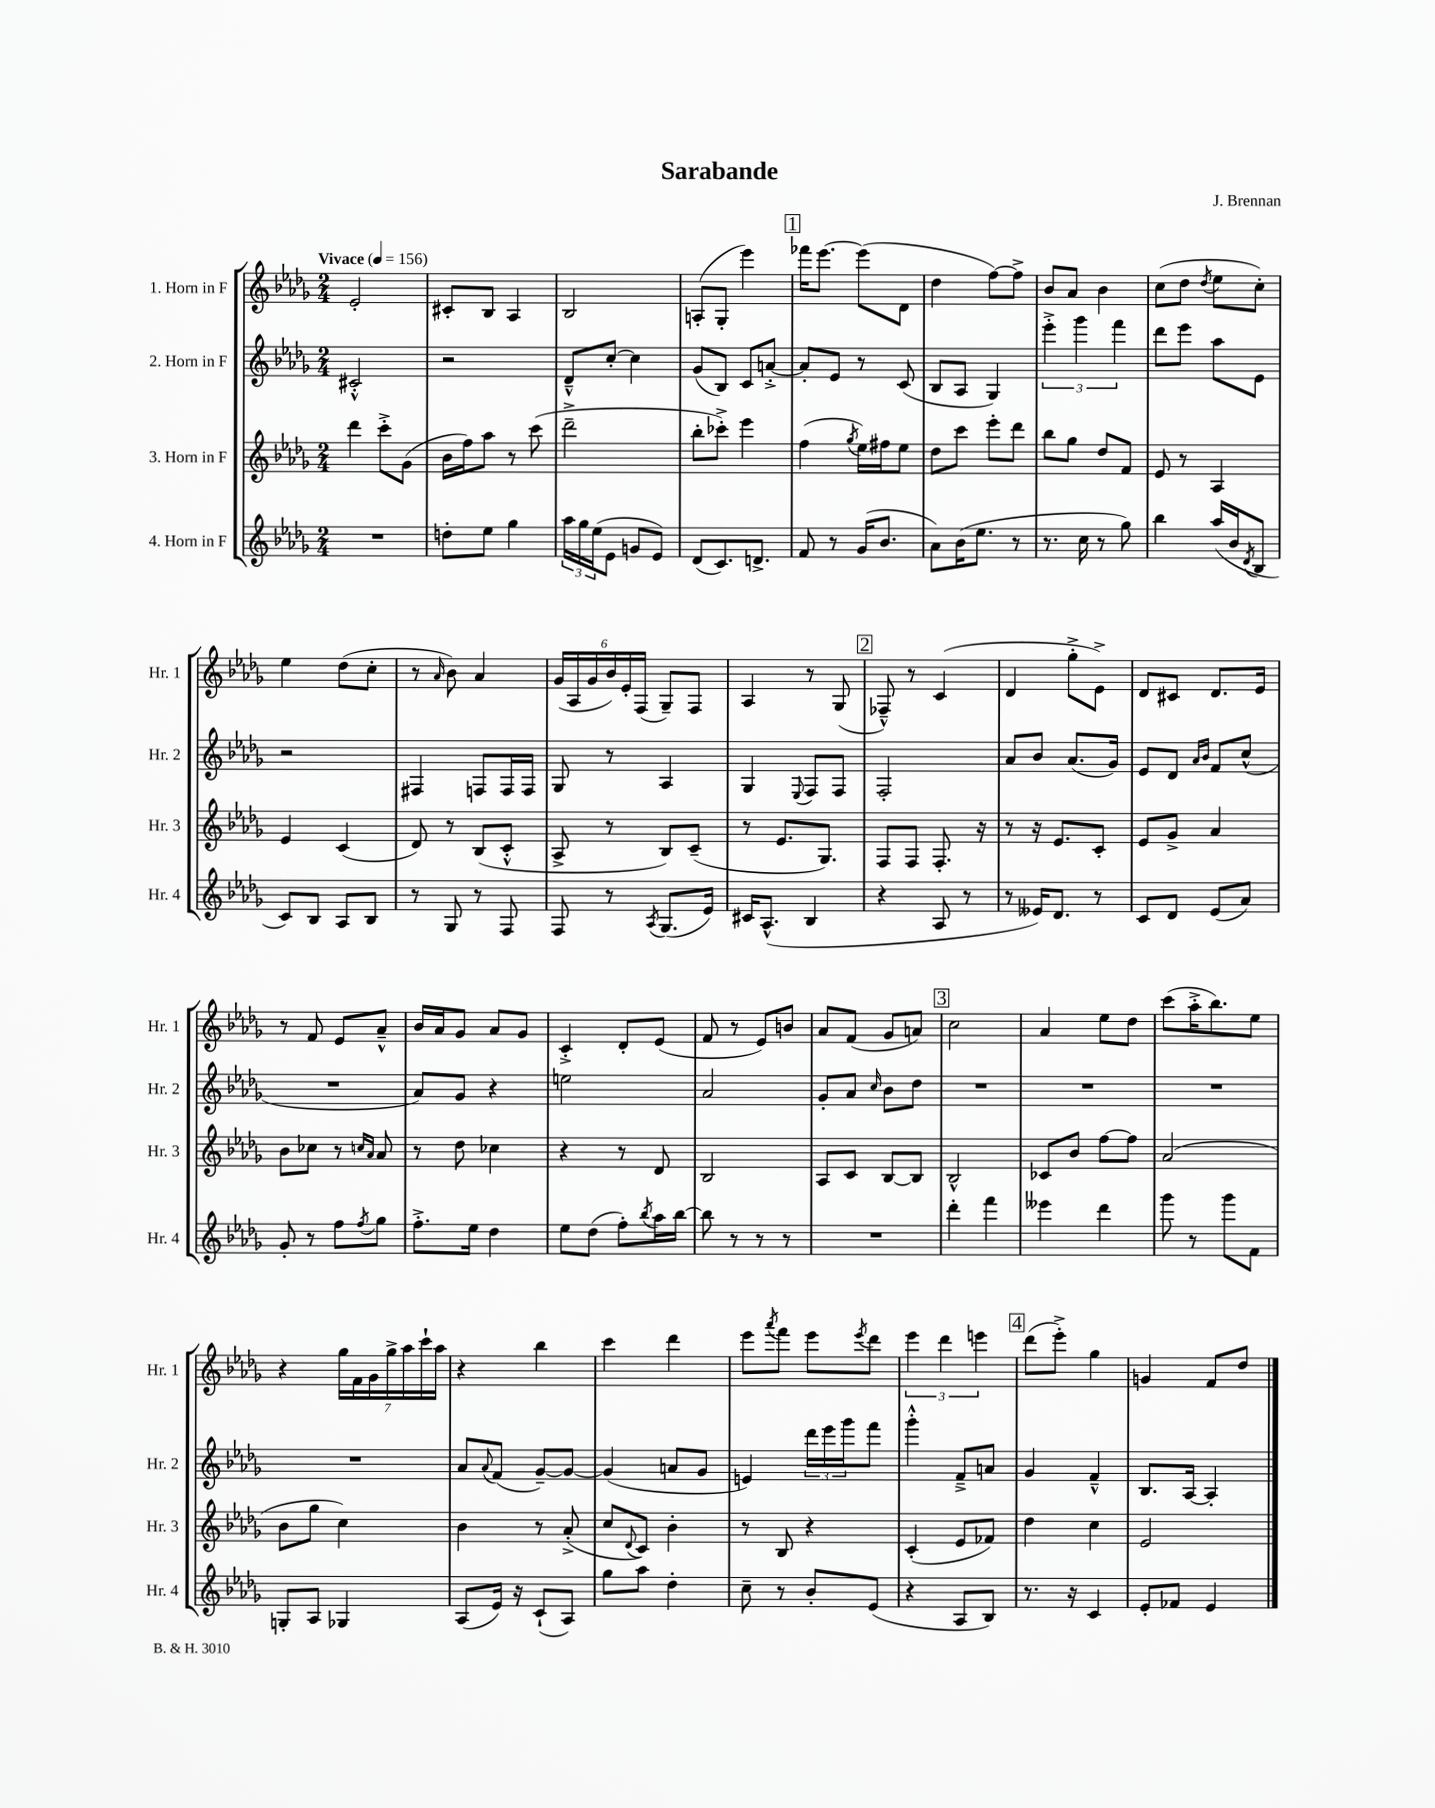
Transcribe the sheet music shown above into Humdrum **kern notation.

**kern	**kern	**kern	**kern
*staff4	*staff3	*staff2	*staff1
*clefG2	*clefG2	*clefG2	*clefG2
*k[b-e-a-d-g-]	*k[b-e-a-d-g-]	*k[b-e-a-d-g-]	*k[b-e-a-d-g-]
*M2/4	*M2/4	*M2/4	*M2/4
*MM156	*MM156	*MM156	*MM156
2r	4ddd-\	2c#'^^/	2e-'/
.	8ccc'^\L	.	.
.	(8g-\J	.	.
=	=	=	=
8dd'\L	16b-\LL	2r	8c#'/L
.	16ff\J)	.	.
8ee-\J	8aa-\J	.	8B-/J
4gg-\	8r	.	4A-/
.	(8ccc\	.	.
=	=	=	=
24aa-\LL	2ddd-~^\	8d-~^^/L	2B-/
24gg-\	.	.	.
(24ee-\J	.	.	.
8e-\J	.	[8cc'/J	.
8g/L	.	4cc\]	.
8e-/J)	.	.	.
=	=	=	=
(8d-/L	8bb-'\L	(8g-/L	(8A'/L
8.c/)	8ccc-'^\J)	8B-/J)	8G-'/J
.	4eee-\	8c/L	4eee-\)
8.d^/J	.	.	.
.	.	[8a'^/J	.
=	=	=	=
8f/	(4ff\	8a'/]L	16fff-\LK
.	.	.	[8.eee-\J
8r	.	8e-/J	.
.	8qgg-/	.	.
(16g-/LK	16ee-\LL)	8r	(8eee-\]L
8.b-/J	16ff#\J	.	.
.	8ee-\J	(8c/	8d-\J
=	=	=	=
8a-\L)	8dd-\L	8B-/L	4dd-\
(16b-\K	8ccc\J	8A-/J	.
8.ee-\J	.	.	.
.	8eee-'\L	4G-/)	[8ff\L)
8r	8ddd-\J	.	8ff^\]J
=	=	=	=
8.r	8bb-\L	6eee-'^\	8b-/L
.	8gg-\J	.	8a-/J
.	.	6ggg-\	.
16cc\	.	.	.
8r	8dd-/L	.	4b-\
.	.	6fff\	.
8gg-\)	8f/J	.	.
=	=	=	=
4bb-\	8e-/	8ddd-\L	(8cc\L
.	8r	8eee-\J	8dd-\J
.	.	.	8qdd-/
(16aa-/LL	4A-/	8aa-\L	8ee-\L
16b-/J	.	.	.
8qd-/	.	.	.
8B-/J	.	8e-\J	8cc'\J)
=	=	=	=
8c/L)	4e-/	2r	4ee-\
8B-/J	.	.	.
8A-/L	(4c/	.	(8dd-\L
8B-/J	.	.	8cc'\J
=	=	=	=
8r	8d-/)	4F#/	8r
.	.	.	16qqa-/
8G-/	8r	.	8b-\)
8r	(8B-/L	8F/L	4a-/
8F/	8c'^^/J	16F/L	.
.	.	16F/JJ	.
=	=	=	=
8F/	8A-^/	8G-/	(24g-/LL
.	.	.	24A-/
.	.	.	24g-/
8r	8r	8r	24b-/)
.	.	.	24e-'/
.	.	.	(24F/JJ
8qA-/	.	.	.
(8.G-/L	8B-/L)	4A-/	8G-~/L)
.	(8c~/J	.	8F/J
16e-/Jk)	.	.	.
=	=	=	=
16c#/LK	8r	4G-/	4A-/
(8.A-^^/J	.	.	.
.	8.e-/L	.	.
.	.	8qqE-/	.
4B-/	.	8F/L	8r
.	8.G-/J)	.	.
.	.	8F/J	(8G-/
=	=	=	=
4r	8F/L	2F'/	8F-~^^/)
.	8F/J	.	8r
8A-/	8.F'/	.	(4c/
8r	.	.	.
.	16r	.	.
=	=	=	=
8r	8r	8a-/L	4d-/
16e--/LK)	16r	8b-/J	.
8.d-/J	8.e-/L	.	.
.	.	(8.a-/L	8gg-'^\L
8r	8c'/J	.	8e-^\J)
.	.	16g-/Jk)	.
=	=	=	=
8c/L	8e-/L	8e-/L	8d-/L
8d-/J	8g-^/J	8d-/J	8c#/J
.	.	16qqa-/LL	.
.	.	16qqb-/JJ	.
(8e-/L	4a-/	8f/L	8.d-/L
8a-/J)	.	(8cc^^/J	.
.	.	.	16e-/Jk
=	=	=	=
8g-'/	8b-\L	2r	8r
8r	8cc-\J	.	8f/
8ff\L	8r	.	8e-/L
.	16qqcc/LL	.	.
8qff/	16qqa-/JJ	.	.
8gg-\J	8a-/	.	8a-~^^/J
=	=	=	=
8.ff'^\L	8r	8a-/L)	16b-/LL
.	.	.	16a-/J
.	8dd-\	8g-/J	8g-/J
16ee-\Jk	.	.	.
4dd-\	4cc-\	4r	8a-/L
.	.	.	8g-/J
=	=	=	=
8ee-\L	4r	2ee\	4c'^/
(8dd-\J	.	.	.
8ff'\L)	8r	.	8d-'/L
8qbb-/	.	.	.
16aa-\L	8d-/	.	(8e-/J
[16bb-\JJ	.	.	.
=	=	=	=
8bb-\]	2B-/	2a-/	8f/
8r	.	.	8r
8r	.	.	8e-/L)
8r	.	.	8b/J
=	=	=	=
2r	8A-/L	8g-'/L	8a-/L
.	8c/J	8a-/J	(8f/J
.	.	16qqcc/	.
.	[8B-/L	8b-\L	8g-/L
.	8B-/]J	8dd-\J	8a/J)
=	=	=	=
4ddd-'\	2B-^^/	2r	2cc\
4fff\	.	.	.
=	=	=	=
4eee--\	8c-/L	2r	4a-/
.	8b-/J	.	.
4ddd-\	[8ff\L	.	8ee-\L
.	8ff\]J	.	8dd-\J
=	=	=	=
8ggg-\	(2a-/	2r	(8ccc\L
8r	.	.	16aa-'^\K
.	.	.	8.bb-\)
8ggg-\L	.	.	.
8f\J	.	.	8ee-\J
=	=	=	=
8G'/L	8b-\L	2r	4r
8A-/J	8gg-\J	.	.
4G-/	4cc\)	.	28gg-\LL
.	.	.	28f\
.	.	.	28g-\
.	.	.	28gg-^\
.	.	.	28aa-\
.	.	.	28ccc`\
.	.	.	28aa-\JJ
=	=	=	=
(8A-/L	4b-\	8a-/L	4r
.	.	8qqa-/	.
16e-/Jk)	.	(8f/J	.
16r	.	.	.
(8c`/L	8r	[8g-~/L)	4bb-\
8A-/J)	(8a-'^/	8g-/_J	.
=	=	=	=
8gg-\L	8cc/L	(4g-/]	4ccc\
.	8qqd-/	.	.
8aa-\J	8c/J)	.	.
4dd-'\	4b-'\	8a/L	4ddd-\
.	.	8g-/J	.
=	=	=	=
8cc~\	8r	4e/)	8eee-\L
.	.	.	8qaaa-/
8r	8B-/	.	8fff\J
8b-'/L	4r	24ddd-\LL	8eee-\L
.	.	24eee-\	.
.	.	24ggg-\J	.
.	.	.	8qeee-/
(8e-/J	.	8fff\J	8ddd-\J
=	=	=	=
4r	(4c'/	4ggg-'^^\	6eee-\
.	.	.	6ddd-\
8A-/L	8e-/L	8f~^/L	.
.	.	.	6eee\
8B-/J)	8f-/J)	8a/J	.
=	=	=	=
8.r	4dd-\	4g-/	(8ddd-\L
.	.	.	8eee-'^\J)
16r	.	.	.
4c/	4cc\	4f~^^/	4gg-\
=	=	=	=
8e-'/L	2e-/	8.B-/L	4g/
8f-/J	.	.	.
.	.	[16A-/Jk	.
4e-/	.	4A-'/]	8f/L
.	.	.	8dd-/J
==	==	==	==
*-	*-	*-	*-
